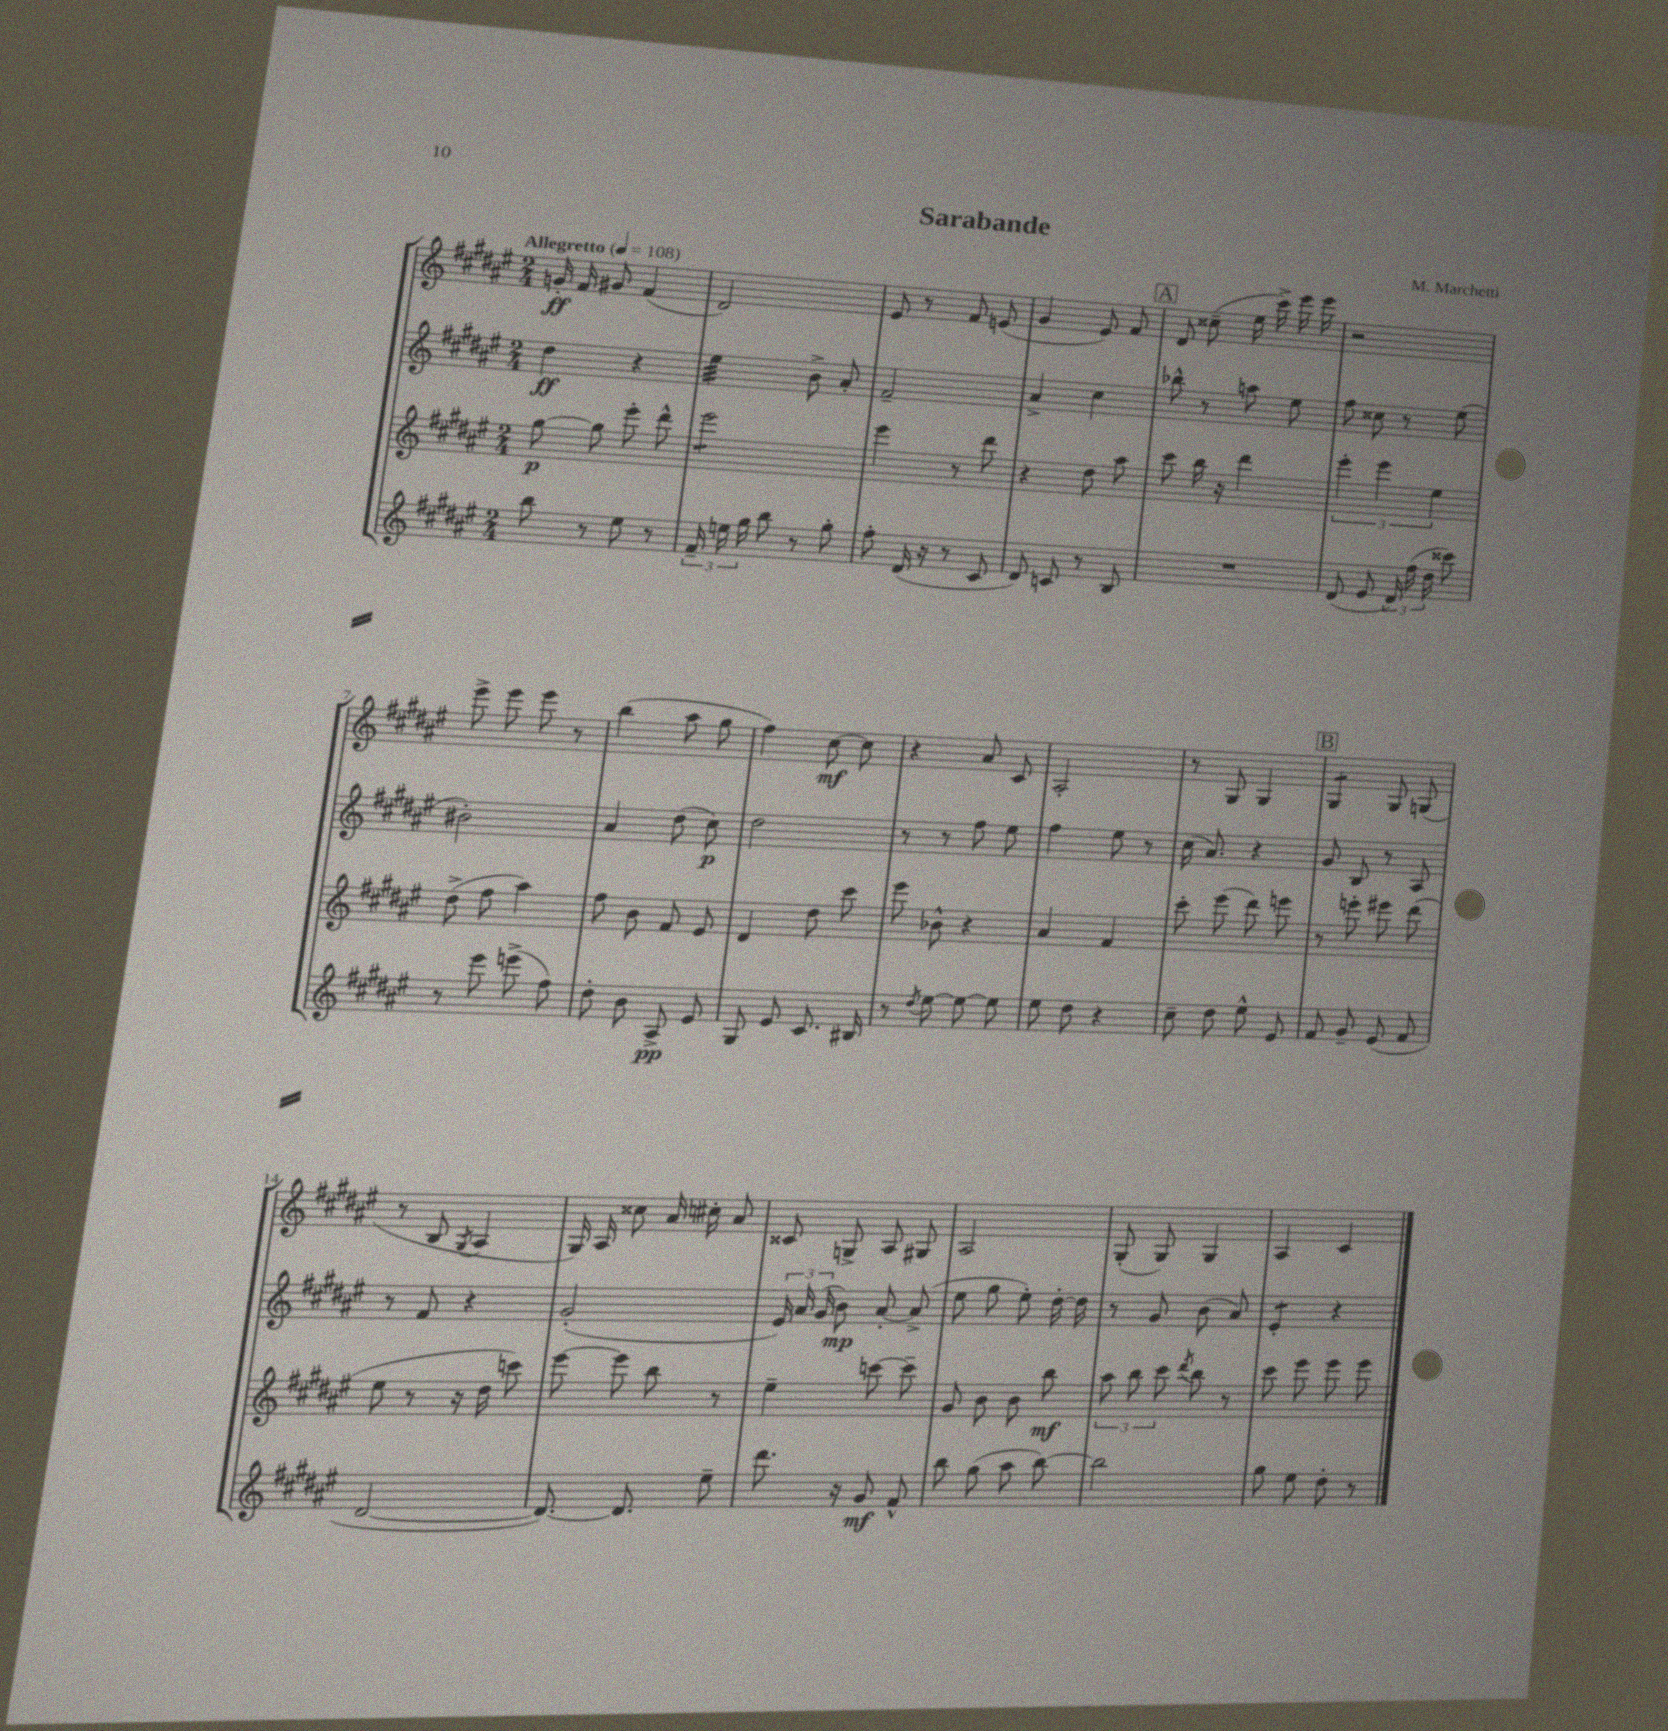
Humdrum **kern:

**kern	**kern	**kern	**kern
*staff4	*staff3	*staff2	*staff1
*clefG2	*clefG2	*clefG2	*clefG2
*k[f#c#g#d#a#e#]	*k[f#c#g#d#a#e#]	*k[f#c#g#d#a#e#]	*k[f#c#g#d#a#e#]
*M2/4	*M2/4	*M2/4	*M2/4
*MM108	*MM108	*MM108	*MM108
8bb	[8gg#	4dd#	16g'
.	.	.	16f#
8r	8gg#]	.	8g#
8ee#	8eee#'	4r	(4f#
8r	8ddd#^^	.	.
=	=	=	=
24f#~	2eee#	4ee#	2d#)
24ee	.	.	.
24gg#	.	.	.
8bb	.	.	.
8r	.	8b^	.
8gg#'	.	8a#'	.
=	=	=	=
8ff#'	4eee#	2f#~	8e#
(16d#	.	.	8r
16r	.	.	.
8r	8r	.	8f#
8c#	8ddd#	.	(8e
=	=	=	=
8d#)	4r	4a#^	4g#
8c	.	.	.
8r	8dd#	4cc#	8e#)
8B	8aa#	.	8f#
=	=	=	=
2r	8ccc#	8bb-^^	8d#
.	16bb	8r	(8cc##~
.	16r	.	.
.	4ddd#	8aa	16ee#
.	.	.	16ccc#^)
.	.	8ee#	16eee#
.	.	.	16eee#
=	=	=	=
(8d#	6eee#'	8ff#	2r
8e#	.	8cc##	.
.	6eee#	.	.
24d#)	.	8r	.
(24ff#	.	.	.
24dd#	6ee#	.	.
8ccc##)	.	(8ee#	.
=	=	=	=
8r	(8dd#^	2b#')	8eee#^
8eee#	8ff#	.	8eee#
(8eee^	4aa#)	.	8eee#
8ff#)	.	.	8r
=	=	=	=
8dd#'	8ff#	4a#	(4bb
8b	8b	.	.
8A#^	8f#	(8dd#	8aa#
8e#	8e#	8cc#)	8gg#
=	=	=	=
8G#	4d#	2dd#	4ff#)
8e#	.	.	.
8.c#	8dd#	.	[8cc#
.	8ccc#	.	8cc#]
16B#	.	.	.
=	=	=	=
8r	8eee#	8r	4r
8qdd#	.	.	.
[8ee#	8b-^^	8r	.
8ee#_	4r	8ff#	8a#
8ee#]	.	8ee#	8c#
=	=	=	=
8ee#	4a#	4ff#	2A#'
8dd#	.	.	.
4r	4f#	8ee#	.
.	.	8r	.
=	=	=	=
8cc#~	8ccc#'	(16cc#	8r
.	.	8.a#)	.
8dd#	(8eee#	.	8G#
8ee#^^	8ddd#)	4r	4G#
8e#	8eee	.	.
=	=	=	=
8f#	8r	8g#	4G#
8g#~	8eee'	8B	.
(8e#	8eee#	8r	8G#
8f#	(8ddd#	8A#	(8G
=	=	=	=
[2d#	8ee#	8r	8r
.	8r	8f#	8B
.	.	.	8qG#
.	16r	4r	4A#
.	16dd#	.	.
.	8ccc)	.	.
=	=	=	=
8.d#_)	[8eee#	(2g#'	16G#)
.	.	.	16A#
.	8eee#]	.	8cc##
8.d#]	.	.	.
.	8bb	.	16a#
.	.	.	16cc#'
8ee#~	8r	.	8a#
=	=	=	=
8.ddd#	4ee#~	24e#)	8c##
.	.	24a#	.
.	.	(24g#	.
.	.	8b)	8G^
16r	.	.	.
8g#	[8ccc	[8a#'	8A#
8f#^^	8ccc~]	(8a#^]	8G#
=	=	=	=
8bb	8g#	8ee#	2A#
(8gg#	8b	8gg#	.
8aa#	8b	8ee#')	.
[8bb)	8bb	[16dd#'	.
.	.	16dd#]	.
=	=	=	=
2bb]	12aa#	8r	(8G#'
.	12bb	.	.
.	.	8g#	8G#)
.	12ccc#	.	.
.	8qddd#	.	.
.	8bb	(8b	4G#
.	8r	8a#)	.
=	=	=	=
8gg#	8ccc#	4e#'	4A#
8ee#	8eee#	.	.
8dd#'	8eee#	4r	4c#
8r	8eee#	.	.
==	==	==	==
*-	*-	*-	*-
